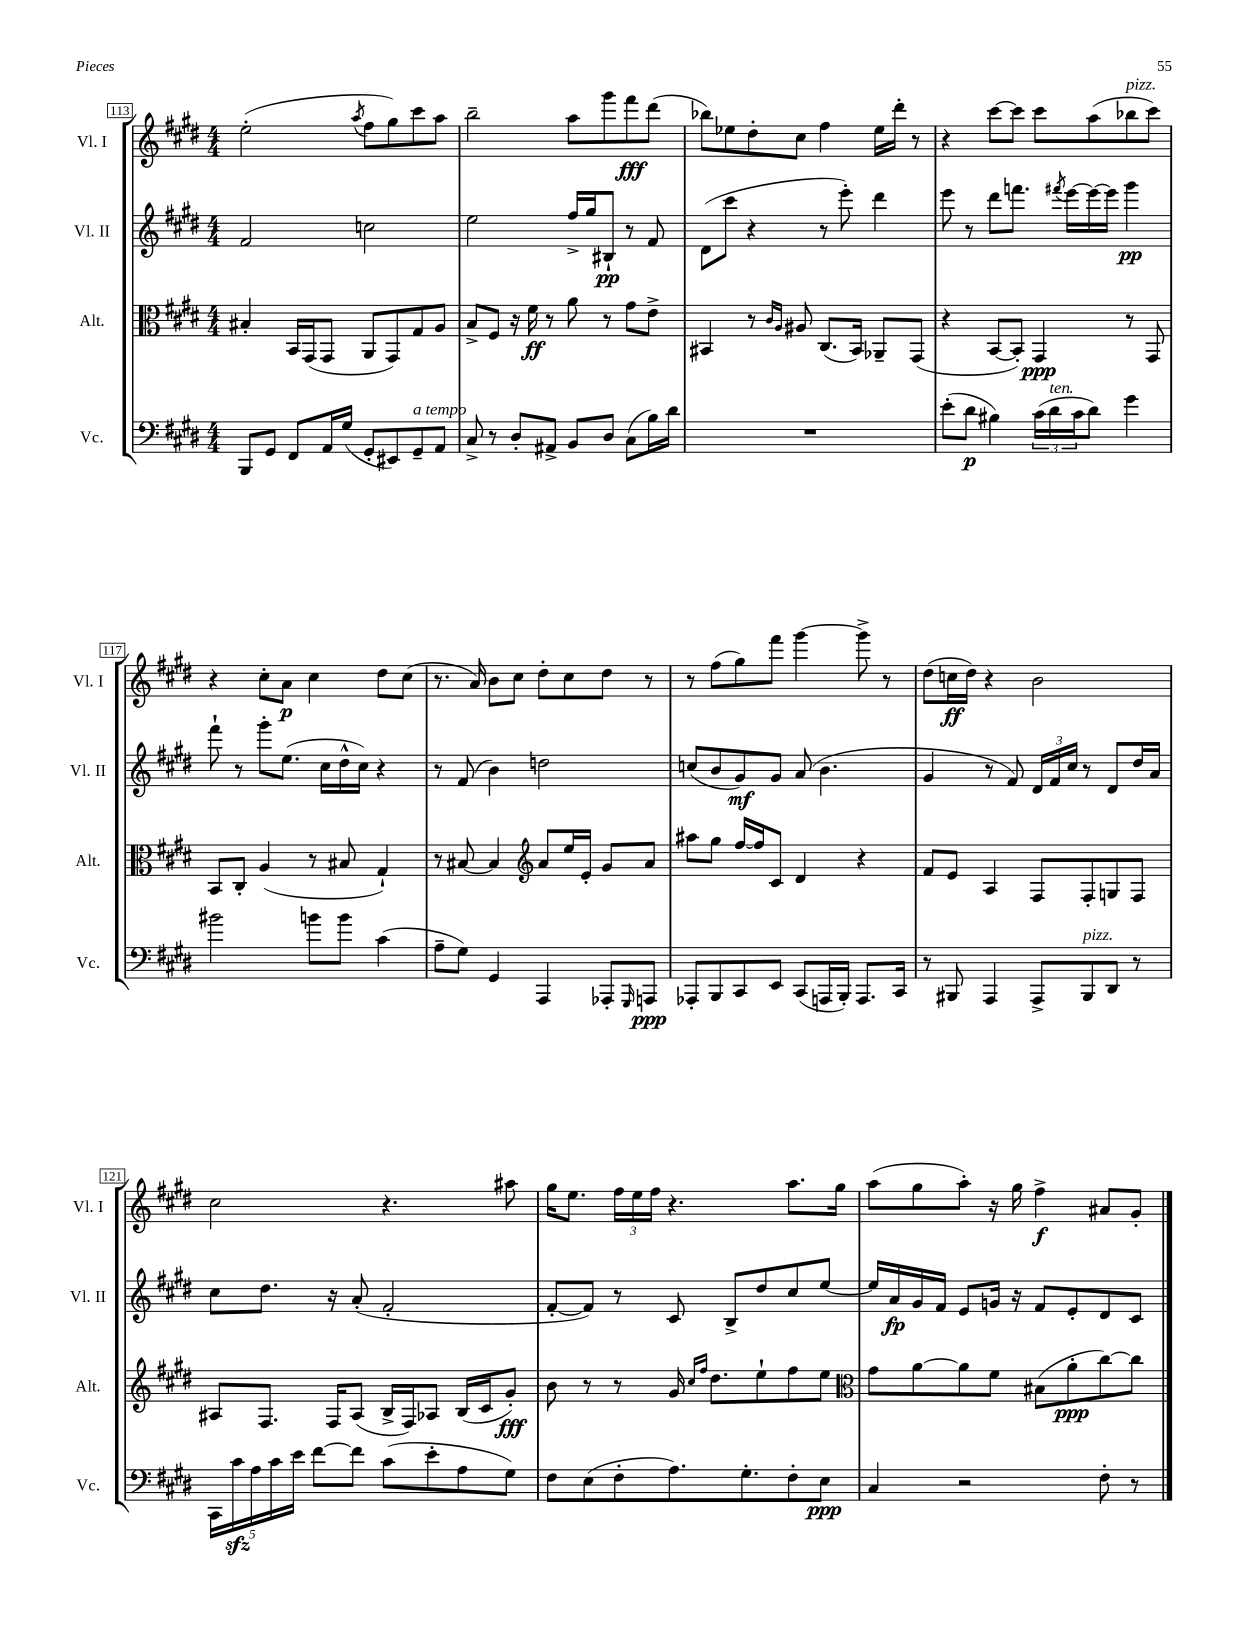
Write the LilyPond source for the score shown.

<<
\new StaffGroup <<
\new Staff = "s0" \with { instrumentName = "Vl. I" shortInstrumentName = "Vl. I" } {
    \clef treble \key e \major \numericTimeSignature \time 4/4
    e''2-.( \acciaccatura { a''8 } fis''8 gis''8) cis'''8 a''8 |
    b''2-- a''8 gis'''8 fis'''8\fff dis'''8( |
    bes''8) ees''8 dis''8-. cis''8 fis''4 ees''16 dis'''16-. r8 |
    r4 cis'''8~ cis'''8 cis'''8 a''8( bes''8^\markup { \italic "pizz." } cis'''8) |
    r4 cis''8-. a'8\p cis''4 dis''8 cis''8( |
    r8. a'16) b'8 cis''8 dis''8-. cis''8 dis''8 r8 |
    r8 fis''8( gis''8) fis'''8 gis'''4~ gis'''8-> r8 |
    dis''8( c''16\ff dis''16) r4 b'2 |
    cis''2 r4. ais''8 |
    gis''16 e''8. \tuplet 3/2 { fis''16 e''16 fis''16 } r4. a''8. gis''16 |
    a''8( gis''8 a''8-.) r16 gis''16 fis''4->\f ais'8 gis'8-. \bar "|." |
}
\new Staff = "s1" \with { instrumentName = "Vl. II" shortInstrumentName = "Vl. II" } {
    \clef treble \key e \major \numericTimeSignature \time 4/4
    fis'2 c''2 |
    e''2 fis''16-> gis''16 bis8-!\pp r8 fis'8 |
    dis'8( cis'''8 r4 r8 e'''8-.) dis'''4 |
    e'''8 r8 dis'''8 f'''8. \acciaccatura { fis'''8 } e'''16~ e'''16~ e'''16 gis'''4\pp |
    fis'''8-! r8 gis'''8-. e''8.( cis''16 dis''16-^ cis''16) r4 |
    r8 fis'8( b'4) d''2 |
    c''8( b'8 gis'8\mf) gis'8 a'8( b'4. |
    gis'4 r8 fis'8) \tuplet 3/2 { dis'16 fis'16 cis''16 } r8 dis'8 dis''16 a'16 |
    cis''8 dis''8. r16 a'8-.( fis'2-. |
    fis'8~-. fis'8) r8 cis'8 b8-> dis''8 cis''8 e''8~ |
    e''16 a'16\fp gis'16 fis'16 e'8 g'16 r16 fis'8 e'8-. dis'8 cis'8 \bar "|." |
}
\new Staff = "s2" \with { instrumentName = "Alt." shortInstrumentName = "Alt." } {
    \clef alto \key e \major \numericTimeSignature \time 4/4
    bis4-. b,16 gis,16( gis,8 a,8 gis,8) gis8 a8 |
    b8-> fis8 r16 fis'16\ff r8 a'8 r8 gis'8 e'8-> |
    bis,4 r8 \grace { cis'16 a16 } ais8 cis8.( bis,16) aes,8-- gis,8( |
    r4 b,8~ b,8-.) gis,4\ppp r8 gis,8 |
    b,8 cis8-. a4( r8 bis8 gis4-!) |
    r8 bis8~ bis4 \clef treble a'8 e''16 e'16-. gis'8 a'8 |
    ais''8 gis''8 fis''16~ fis''16 cis'8 dis'4 r4 |
    fis'8 e'8 a4 fis8 fis8-. g8 fis8 |
    ais8 fis8. fis16 ais8( b16-> fis16) aes8 b16( cis'16 gis'8-.\fff) |
    b'8 r8 r8 gis'16 \grace { cis''16 fis''16 } dis''8. e''8-! fis''8 e''8 |
    \clef alto gis'8 a'8~ a'8 fis'8 bis8( a'8-.\ppp cis''8~) cis''8 \bar "|." |
}
\new Staff = "s3" \with { instrumentName = "Vc." shortInstrumentName = "Vc." } {
    \clef bass \key e \major \numericTimeSignature \time 4/4
    b,,8 gis,8 fis,8 a,16 gis16( gis,8-. eis,8) gis,8--^\markup { \italic "a tempo" } a,8 |
    cis8-> r8 dis8-. ais,8-> b,8 dis8 cis8( b16) dis'16 |
    R1 |
    e'8-.( dis'8\p bis4) \tuplet 3/2 { cis'16( dis'16^\markup { \italic "ten." } cis'16 } dis'8) gis'4 |
    bis'2 b'8 b'8 cis'4( |
    a8-- gis8) gis,4 a,,4 aes,,8-. \grace { gis,,16 } a,,8\ppp |
    aes,,8-. b,,8 cis,8 e,8 cis,8( a,,16 b,,16-.) a,,8. cis,16 |
    r8 bis,,8 a,,4 a,,8-> bis,,8^\markup { \italic "pizz." } dis,8 r8 |
    \tuplet 5/4 { cis,16 cis'16\sfz a16 cis'16 e'16 } fis'8~ fis'8 cis'8( e'8-. a8 gis8) |
    fis8 e8( fis8-. a8.) gis8.-. fis8-. e8\ppp |
    cis4 r2 fis8-. r8 \bar "|." |
}
>>
>>
\layout { \context { \Score currentBarNumber = #113 \override BarNumber.stencil = #(make-stencil-boxer 0.1 0.3 ly:text-interface::print) } }
